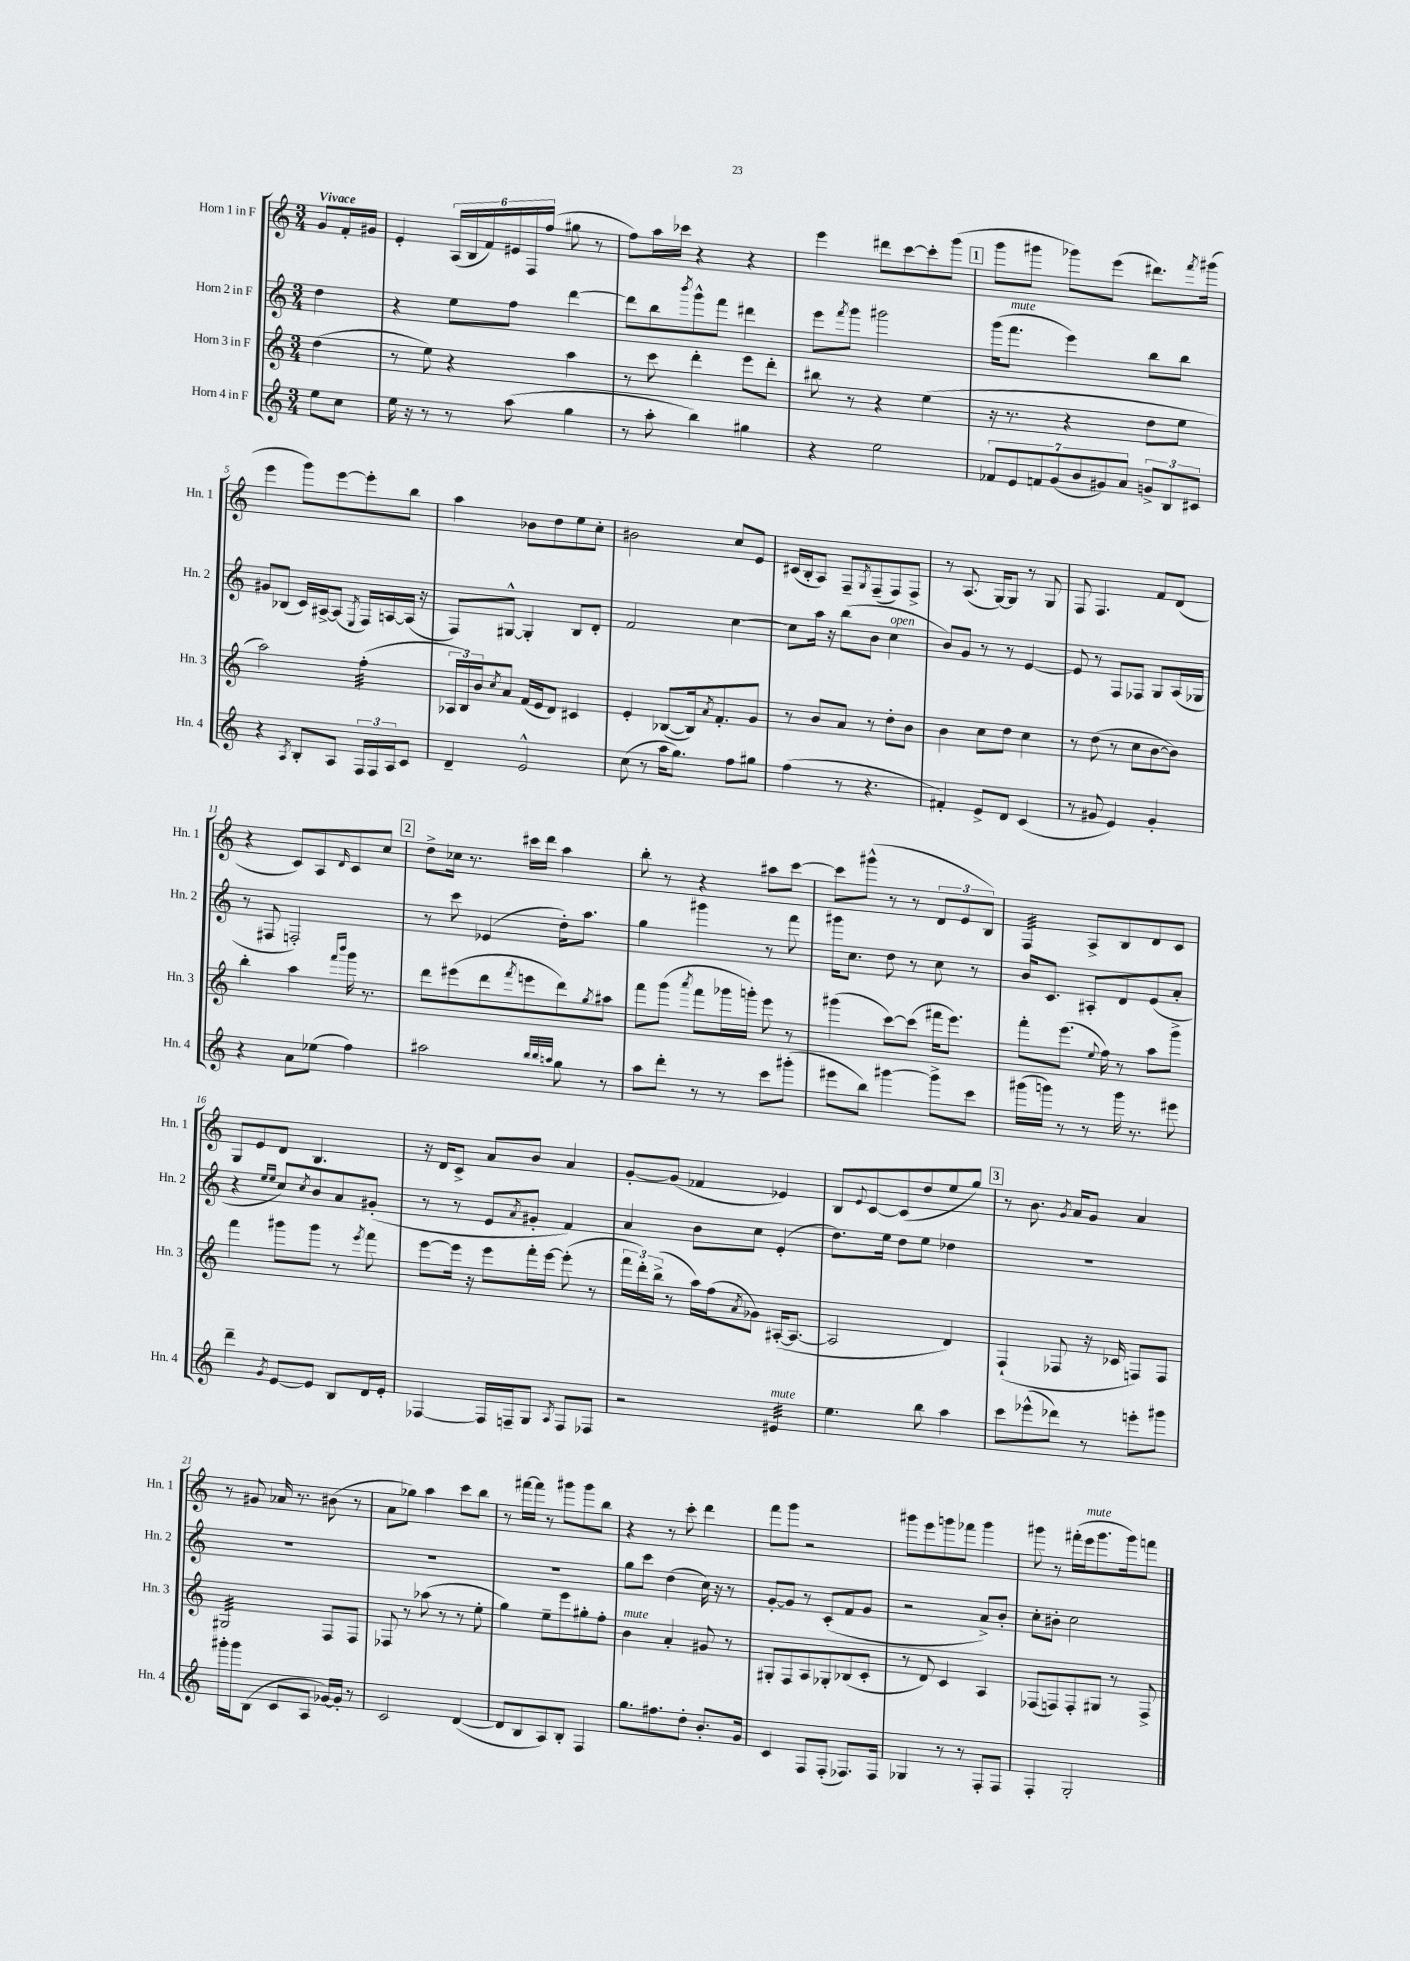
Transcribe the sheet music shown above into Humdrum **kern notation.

**kern	**kern	**kern	**kern
*staff4	*staff3	*staff2	*staff1
*clefG2	*clefG2	*clefG2	*clefG2
*k[]	*k[]	*k[]	*k[]
*M3/4	*M3/4	*M3/4	*M3/4
8ee\L	(4dd\	4dd\	8g/L
8cc\J	.	.	16f'/L
.	.	.	16g#/JJ
=	=	=	=
16ee\	8r	4r	4e'/
16r	.	.	.
8r	8ee\)	.	.
8r	4r	8ee\L	(24A/LL
.	.	.	24B/
.	.	.	24f/)
(8aa\	.	8ff\J	24e#/
.	.	.	24F/
.	.	.	(24ff/JJ
4gg\	4aa\	[4ddd\	8gg#\
.	.	.	8r
=	=	=	=
8r	8r	8ddd\]L	8ff\L)
8aa'\	8ccc\	8bb\	16aa\L
.	.	.	16ccc-\JJ
.	.	8qbbb/	.
4bb\)	4ddd'\	8ggg^^\	4r
.	.	8fff\J	.
4gg#\	8eee\L	4ddd#\	4r
.	8ddd'\J	.	.
=	=	=	=
4r	8bb#\	8eee\L	4eee\
.	.	8qfff/	.
.	8r	8ggg\J	.
2ee\	4r	2ggg#\	8ddd#\L
.	.	.	[8ccc\
.	(4ee\	.	8ccc'\]
.	.	.	(8ggg\J
=	=	=	=
14f-/L	16r	(16ggg\LK	8ggg\L
.	8.r	8.fff\J	.
14e/	.	.	.
.	.	.	8ggg#\J
14f/	.	.	.
(14g/	.	.	.
.	4r	4eee\)	8ggg-\L)
14b/	.	.	.
14g#/)	.	.	.
.	.	.	(8eee\J
14a/J	.	.	.
12g^/L	8dd\L	8bb\L	8.ddd#\L)
12B/	.	.	.
.	8ee\J	8bb\J	.
12c#/J	.	.	.
.	.	.	8qfff/
.	.	.	(16ggg#\Jk
=	=	=	=
4r	2aa\)	8g#/L	4eee\
.	.	(8B-/J	.
8qA/	.	.	.
8B'/L	.	16c/LL)	8ggg\L)
.	.	[16A#^/J	.
8A/J	.	(8A#/]J	[8eee\
.	.	8qE/	.
24F/LL	(4ff'\	16F/LL)	8eee'\]
24F/	.	.	.
.	.	[16A/	.
24A/J	.	.	.
8c/J	.	(16A/]JJ	8bb\J
.	.	16r	.
=	=	=	=
4d~/	24A-/LL	8F/L)	4aa\
.	24B/)	.	.
.	24b/J	.	.
.	8qcc/	.	.
.	8a/J	[8G#^^/J	.
2e^^/	(16f/LL	4G#'/]	8b-\L
.	16e/J	.	.
.	8d/J)	.	8dd\
.	4c#/	8B/L	8ee\
.	.	8d'/J	8cc'\J
=	=	=	=
(8cc\	4e'/	2f/	2b#\
8r	.	.	.
16aa\LK	([8B-/L	.	.
8.gg\J)	.	.	.
.	16B-/]k)	.	.
.	8qa/	.	.
.	8.f'/	.	.
8ff\L	.	[4cc\	8cc/L
8gg#\J	8g/J	.	8e/J
=	=	=	=
(4ff\	8r	8cc\]L	(16c#/LL
.	.	.	16B'/J
.	8b/L	16aa\Jk	8A/J)
.	.	16r	.
8r	8a/J	(8bb\L	8F~/L
.	.	.	8qG/
4.r	8r	8b\J	(8F~/
.	8dd'\L	4cc\	8F/)
.	8b\J	.	8F^/J
=	=	=	=
4f#'/)	4b\	8b/L)	8r
.	.	8g/J	(8.A/
8e^/L	8cc\L	8r	.
.	.	.	[16G/LK)
8d/J	8dd\J	8r	8G/]J
(4c/	4cc\	[4e/	8r
.	.	.	8G/
=	=	=	=
8r	8r	8e/]	8F/
8g#/	(8dd\	8r	4.F/
4e/)	8r	8F/L	.
.	8cc\L	8F-/J	.
4g#'/	[8b\	8G/L	8f/L
.	8b\]J)	(16A/L	(8d/J
.	.	16G-/JJ	.
=	=	=	=
4r	4bb'\	8r	4r
.	.	8F#/	.
8a\L	4aa\	2F'/)	8c/L)
(8ee-\J	.	.	8A/
.	16qqfff/LL	.	.
.	16qqbbb/JJ	.	16qqd/
4ff\)	16ggg\	.	8c/
.	8.r	.	.
.	.	.	8cc/J
=	=	=	=
2aa#\	8ddd\L	8r	8dd^\L
.	(8eee#\	8ccc\	16cc-\Jk
.	.	.	8.r
.	8ddd\	(4e-/	.
.	8qfff/	.	.
.	8eee\	.	16ccc#\LL
.	.	.	16ddd\JJ
32qqbb/LLL	.	.	.
32qqbb/	.	.	.
32qqaa/JJJ	.	.	.
8gg\	8ddd\)	16dd'\LK)	4aa\
.	.	8.aa\J	.
.	8qgg/	.	.
8r	8aa#\J	.	.
=	=	=	=
8aa\L	8fff\L	4gg\	8bb'\
8ddd'\J	(8ggg\J	.	8r
.	8qaaa/	.	.
8r	8fff\L	4ggg#\	4r
8r	16ggg-\L	.	.
.	16ggg'\JJ)	.	.
8ccc\L	8eee\	8r	8aa#\L
(8ggg#'\J	8r	8fff\	[8ccc\J
=	=	=	=
8eee#\L	(4ggg#\	16ggg#\LK	8ccc\]L
.	.	8.cc\J	.
8bb\J)	.	.	(8ggg#^^\J
[4ggg#\	[8ccc\L)	8dd\	8r
.	(8ccc\]J	8r	8r
8ggg#^\]L	16fff#\LK	8cc\	12d/L
.	8.eee\J)	.	.
.	.	.	12e/
8ccc\J	.	8r	.
.	.	.	12B/J)
=	=	=	=
(16ggg#\LL	8fff'\L	16b/LK	4F/
16ggg\JJ)	.	8.c/J	.
8r	(8.eee\J	.	.
8r	.	8A#'/L	8A^/L
.	8qqee/	.	.
.	16ff\)	.	.
16ggg\	8r	8d/	8B/
8.r	.	.	.
.	8aa\L	(8e/	8d/
8eee#\	8ggg^\J	8a'/J	8c/J
=	=	=	=
4ddd~\	4fff\	4r	8G/L
.	.	.	8e/
.	.	16qqee/LL	.
8qg/	.	16qqee/JJ	.
[8e/L	8ggg#\L	8cc/L)	8d/J
.	.	8qcc/	.
8e/]J	8ggg#\J	8b/	4.B/
8B/L	8r	8a/	.
.	8qeee/	.	.
16d/L	8fff\	(8g#'/J	.
16e'/JJ	.	.	.
=	=	=	=
[4F-/	[8eee\L	8r	16r
.	.	.	16d/LK
.	16eee\]Jk	8r	8c^/J
.	16r	.	.
16F-/]LL	8eee\L	8e/L	8a/L
16F~/J	.	.	.
.	.	8qa/	.
8G/J	16fff'\L	8g#'/J	8b/J
.	[16eee\JJ	.	.
8qA/	.	.	.
8F/L	(8eee'\]	4f/)	4a/
8F-/J	8r	.	.
=	=	=	=
2r	24fff\LL	4a/	[8g'/L
.	24ddd'\)	.	.
.	(24bb^\JJ	.	.
.	8r	.	(8g/]J
.	16aa\LL)	8b\L	4f-/
.	(16ff\J	.	.
.	8qa/	.	.
.	8g-\J)	8cc\J	.
4e#/	([16A#'/LK	(4e'/	4e-/)
.	8.A#/_J	.	.
=	=	=	=
4.ee\	2A#/]	8.dd\L)	8B/L
.	.	.	8qqe/
.	.	.	[8c/
.	.	16ee\Jk	.
.	.	8dd\L	(8c/]
8bb\	.	8ee\J	8dd/
4aa\	4d/)	4dd-\	8ee/
.	.	.	8gg/J)
=	=	=	=
8ccc\L	(4F`/	2.r	8r
(8eee-^^\	.	.	8.b\
8ddd-\J)	8F-/	.	.
.	.	.	8qg/
.	.	.	16a/LK
8r	16r	.	8g/J
.	16c-/	.	.
8eee'\L	8F/L)	.	4a/
8ggg#\J	8F/J	.	.
=	=	=	=
16ggg#'\LL	2G#/	2.r	8r
16ggg#\J	.	.	.
(8B\J	.	.	8g#/
8c/L	.	.	16a-/
.	.	.	8.r
8A/J	.	.	.
[16g-/LL)	8F/L	.	(8b#\
16g-'/]JJ	.	.	.
8r	8F/J	.	8r
=	=	=	=
2c/	8F-/	2.r	8a\L
.	8r	.	8gg-\J)
.	(8aa-\	.	4aa\
.	8r	.	.
([4d/	8r	.	8ccc\L
.	8ee'\	.	8bb\J
=	=	=	=
8d/]L	4gg\)	2.r	8r
8B/	.	.	[16fff#\LL
.	.	.	16fff#\]JJ
8A/)	8ee~\L	.	8r
8B'/J	8eee\	.	8ggg#\L
4F/	8gg#'\	.	8ggg#\
.	8ff'\J	.	8bb\J
=	=	=	=
8.gg\L	4b\	8gg\L	4r
.	.	8ccc\J	.
8.ff#\	.	.	.
.	4a'/	(4dd\	8r
8dd'\J	.	.	8ccc'\
8.b'/L	8g#/	16cc\)	4ddd\
.	.	16r	.
.	8r	8r	.
16g/Jk	.	.	.
=	=	=	=
4c/	8G#'/L	[8g'/L	8fff\L
.	8F/	8g/]J	8ggg\J
8F/L	8A/	8r	2r
(8F'/J	8G-'/	(8c'/L	.
8.F-/L)	(8B-/	8f/	.
.	8c'/J	8g/J	.
16F-/Jk	.	.	.
=	=	=	=
4G-/	8r	2r	8ggg#\L
.	8d/)	.	8eee\
8r	4c/	.	8ggg\
8r	.	.	8fff-\J
8F'/L	4A/	8a^/L)	4ggg\
8F/J	.	8b'/J	.
=	=	=	=
4F'/	(8F-/L	8cc'\L	8ggg#\
.	8F/)	8b#'\J	8r
2G'/	8F'/	2cc\	(16fff#'\LL
.	.	.	16eee\J
.	8G#/J	.	8.ggg#\
.	8r	.	.
.	.	.	16ggg#\k)
.	8F^/	.	8fff\J
==	==	==	==
*-	*-	*-	*-
